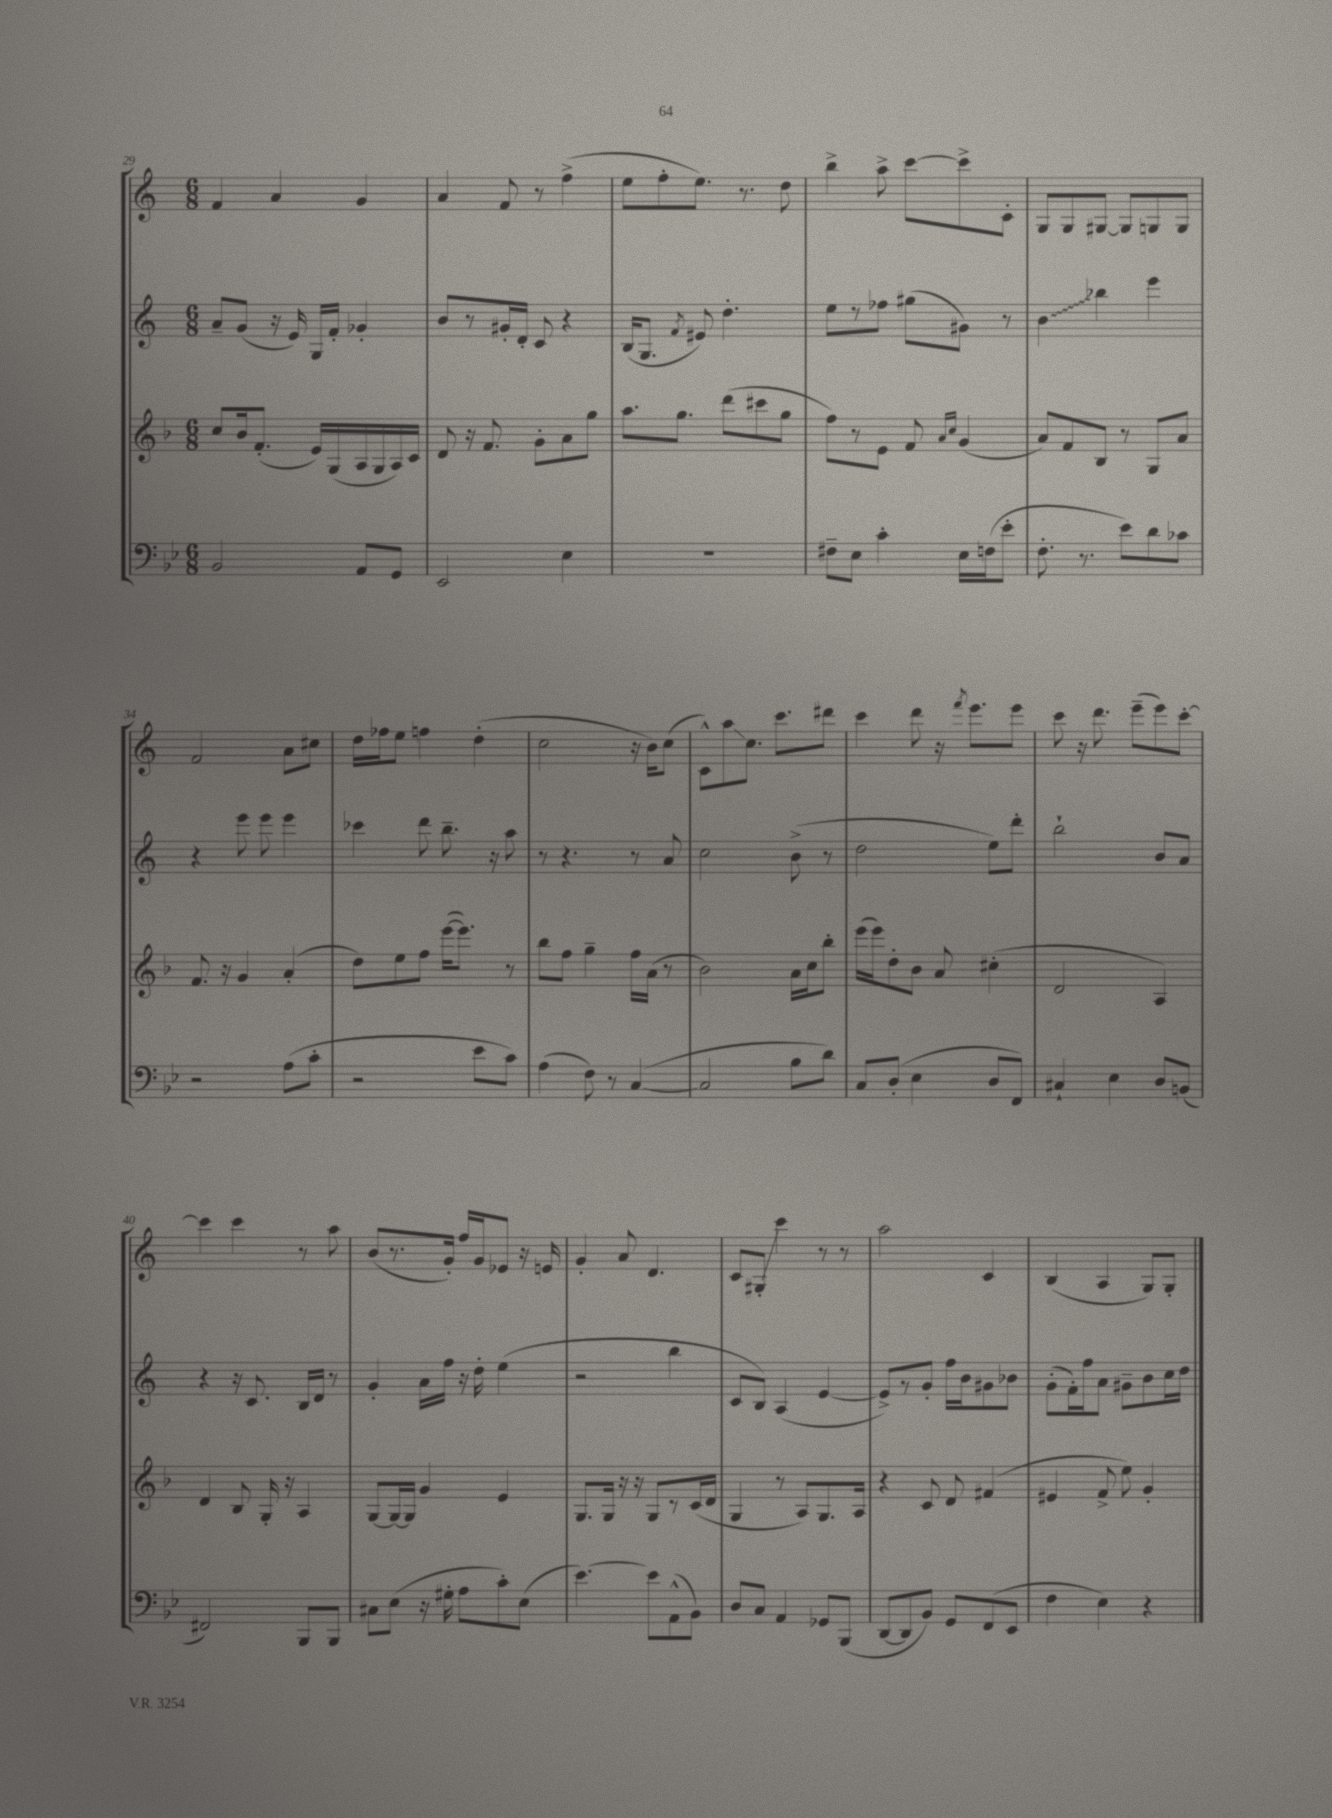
<<
\new StaffGroup <<
\new Staff = "s0" {
    \clef treble \key c \major \numericTimeSignature \time 6/8
    \autoBeamOff f'4 a'4 g'4 |
    a'4 f'8 r8 f''4->( |
    e''8[ f''8-. e''8.]) r8. d''8 |
    b''4-> a''8-> c'''8[~ c'''8-> c'8]-. |
    g8[ g8 gis8]~ gis8[ g8 g8] |
    f'2 a'8[ cis''8] |
    d''16[ fes''16 e''8] f''4 d''4-.( |
    c''2 r16 b'16[) c''8]( |
    c'8[-^) a''8\glissando c''8.] c'''8.[ dis'''8] |
    c'''4 d'''8 r16 \acciaccatura { f'''8 } e'''8.[ e'''8] |
    c'''8 r16 d'''8. e'''8[--( e'''8) c'''8]~-. |
    c'''4 c'''4 r8 a''8 |
    b'8[( r8. g'16]-.) f''16[ g'16 ees'8] r16 e'16 |
    g'4-. a'8 d'4. |
    c'8[ gis8]-.\glissando c'''4 r8 r8 |
    a''2 c'4 |
    b4( a4 g8[) g8]-. \bar "|." |
}
\new Staff = "s1" {
    \clef treble \key c \major \numericTimeSignature \time 6/8
    \autoBeamOff a'8[-- g'8]( r16 e'16) g16[ f'16]-. ges'4-. |
    b'8[ r8 gis'16-. d'16]-. c'8 r4 |
    b16[( g8.] \acciaccatura { f'8 } eis'8) d''4.-. |
    e''8[ r8 fes''8] gis''8[( gis'8]) r8 |
    \once \override Glissando.style = #'zigzag b'4\glissando bes''4 e'''4 |
    r4 e'''8 e'''8 e'''4 |
    ces'''4 d'''8 b''8.-- r16 a''8 |
    r8 r4. r8 a'8 |
    c''2 b'8->( r8 |
    d''2 e''8[) d'''8]-. |
    b''2-! b'8[ a'8] |
    r4 r16 c'8. b16[ d'16] r8 |
    g'4-. a'16[ f''16] r16 d''16-. e''4( |
    r2 b''4 |
    c'8[ b8]) a4( e'4~ |
    e'8[->) r8 g'8]-. f''16[ b'16 gis'8 bes'8] |
    g'8[-.( f'16-.) f''16 a'8] gis'8[-- b'8 c''16 d''16] \bar "|." |
}
\new Staff = "s2" {
    \clef treble \key f \major \numericTimeSignature \time 6/8
    \autoBeamOff c''8[ bes'16 f'8.]-.( e'16[) g16( a16 g16 a16) c'16] |
    d'8 r16 f'8. g'8[-. a'8 g''8] |
    a''8.[ g''8.] d'''8[( cis'''8 g''8] |
    f''8[) r8 e'8] f'8 \grace { a'16[ c''16] } g'4( |
    a'8[) f'8 bes8] r8 g8[ a'8] |
    f'8. r16 g'4 a'4-.( |
    d''8[) e''8 f''8] e'''16[~( e'''8.]) r8 |
    bes''8[ f''8] g''4-- f''16[ a'16]( r8 |
    bes'2) a'16[ c''16 bes''8]-. |
    e'''16[( e'''16) d''8-. bes'8] a'8 cis''4-.( |
    d'2 a4) |
    d'4 bes8 g16-. r16 a4 |
    g8[~ g16~ g16] g'4 e'4 |
    g8.[ g16] r16 r16 g8[ r8 c'16( d'16] |
    g4 r8 a8[) g8. a16] |
    r4 c'8 d'8 fis'4( |
    eis'4 f'8-> e''8) g'4-. \bar "|." |
}
\new Staff = "s3" {
    \clef bass \key bes \major \numericTimeSignature \time 6/8
    \autoBeamOff bes,2 a,8[ g,8] |
    ees,2 ees4 |
    r2. |
    fis8[-- ees8] c'4-. ees16[ f16( ees'8]-. |
    f8.-. r8. ees'8[) d'8 ces'8] |
    r2 a8[( c'8]-. |
    r2 ees'8[ c'8]) |
    a4( f8) r8 c4~( |
    c2 bes8[ d'8]) |
    c8[ d8]-.( ees4 d8[ f,8]) |
    cis4-! ees4 d8[ b,8]( |
    fis,2) bes,,8[ bes,,8] |
    cis8[ ees8]( r16 gis16-. a8[ c'8-.) ees8]( |
    ees'4.~) ees'8[ a,8-^( bes,8]) |
    d8[ c8] a,4 ges,8[ bes,,8]( |
    d,8[~ d,8 bes,8]) g,8[ f,8( ees,8] |
    f4 ees4) r4 \bar "|." |
}
>>
>>
\layout { \context { \Score currentBarNumber = #29 } }
